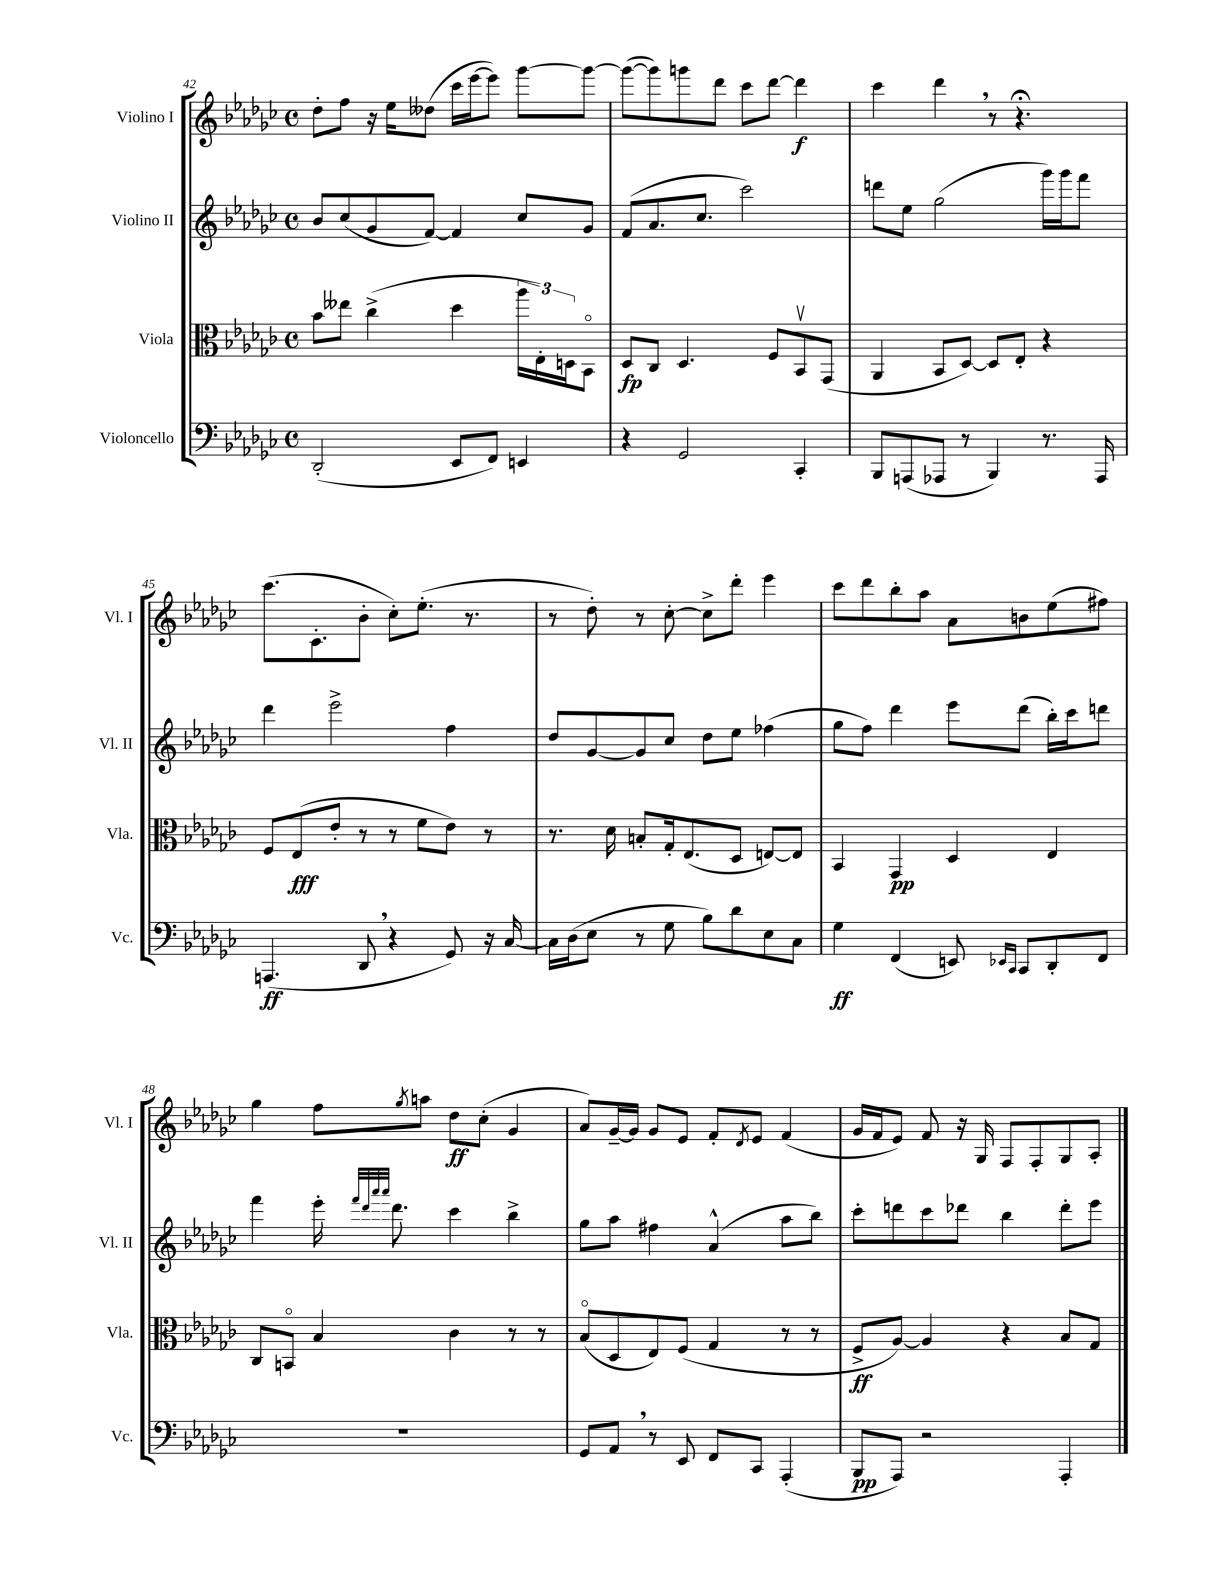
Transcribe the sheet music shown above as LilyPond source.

<<
\new StaffGroup <<
\new Staff = "s0" \with { instrumentName = "Violino I" shortInstrumentName = "Vl. I" } {
    \clef treble \key ges \major \defaultTimeSignature \time 4/4
    des''8-. f''8 r16 ees''16 deses''8( ces'''16 ees'''16~ ees'''8) ges'''8~ ges'''8~ |
    ges'''8~( ges'''8) g'''8 des'''8 ces'''8 des'''8~ des'''4\f |
    ces'''4 des'''4 \breathe r8 r4.\fermata |
    ces'''8.( ces'8.-. bes'8-. ces''8-.) ees''8.-.( r8. |
    r8 des''8-.) r8 ces''8~-. ces''8-> des'''8-. ees'''4 |
    ces'''8 des'''8 bes''8-. aes''8 aes'8 b'8 ees''8( fis''8) |
    ges''4 f''8 \acciaccatura { ges''8 } a''8 des''8\ff ces''8-.( ges'4 |
    aes'8) ges'16~-- ges'16 ges'8 ees'8 f'8-. \acciaccatura { des'8 } ees'8 f'4( |
    ges'16 f'16 ees'8) f'8 r16 ges16 f8 f8-. ges8 aes8-. \bar "|." |
}
\new Staff = "s1" \with { instrumentName = "Violino II" shortInstrumentName = "Vl. II" } {
    \clef treble \key ges \major \defaultTimeSignature \time 4/4
    bes'8 ces''8( ges'8 f'8~) f'4 ces''8 ges'8 |
    f'8( aes'8. ces''8. ces'''2) |
    d'''8 ees''8 ges''2( ges'''16) ges'''16 f'''8 |
    des'''4 ees'''2-> f''4 |
    des''8 ges'8~ ges'8 ces''8 des''8 ees''8 fes''4( |
    ges''8 f''8) des'''4 ees'''8 des'''8( bes''16-.) ces'''16 d'''8 |
    f'''4 ees'''16-. \grace { f'''32 des'''32 aes'''32 aes'''32 } des'''8. ces'''4 bes''4-> |
    ges''8 aes''8 fis''4 aes'4-^( aes''8 bes''8) |
    ces'''8-. d'''8 ces'''8 des'''8 bes''4 des'''8-. ees'''8 \bar "|." |
}
\new Staff = "s2" \with { instrumentName = "Viola" shortInstrumentName = "Vla." } {
    \clef alto \key ges \major \defaultTimeSignature \time 4/4
    bes'8 eeses''8 ces''4->( des''4 \tuplet 3/2 { aes''16 ees16-.) d16 } bes,8\flageolet |
    des8\fp ces8 des4. f8 bes,8\upbow ges,8( |
    aes,4 bes,8 des8~) des8 ees8-. r4 |
    f8 ees8\fff( ees'8-. r8 r8 f'8 ees'8) r8 |
    r8. des'16 b8-. ges16-. ees8.( des8 e8~) e8 |
    bes,4 ges,4\pp des4 ees4 |
    ces8 b,8\flageolet bes4 ces'4 r8 r8 |
    bes8\flageolet( des8 ees8) f8( ges4 r8 r8 |
    f8->\ff aes8~) aes4 r4 bes8 ges8 \bar "|." |
}
\new Staff = "s3" \with { instrumentName = "Violoncello" shortInstrumentName = "Vc." } {
    \clef bass \key ges \major \defaultTimeSignature \time 4/4
    des,2-.( ees,8 f,8) e,4 |
    r4 ges,2 ces,4-. |
    bes,,8 a,,8( aes,,8 r8 bes,,4) r8. aes,,16 |
    a,,4.\ff( des,8 \breathe r4 ges,8) r16 ces16~ |
    ces16 des16( ees8 r8 ges8 bes8) des'8 ees8 ces8 |
    ges4\ff f,4( e,8) \grace { ees,16 ces,16 } ces,8 des,8-. f,8 |
    R1 |
    ges,8 aes,8 \breathe r8 ees,8 f,8 ces,8 aes,,4-.( |
    bes,,8\pp aes,,8) r2 aes,,4-. \bar "|." |
}
>>
>>
\layout { \context { \Score currentBarNumber = #42 } }
